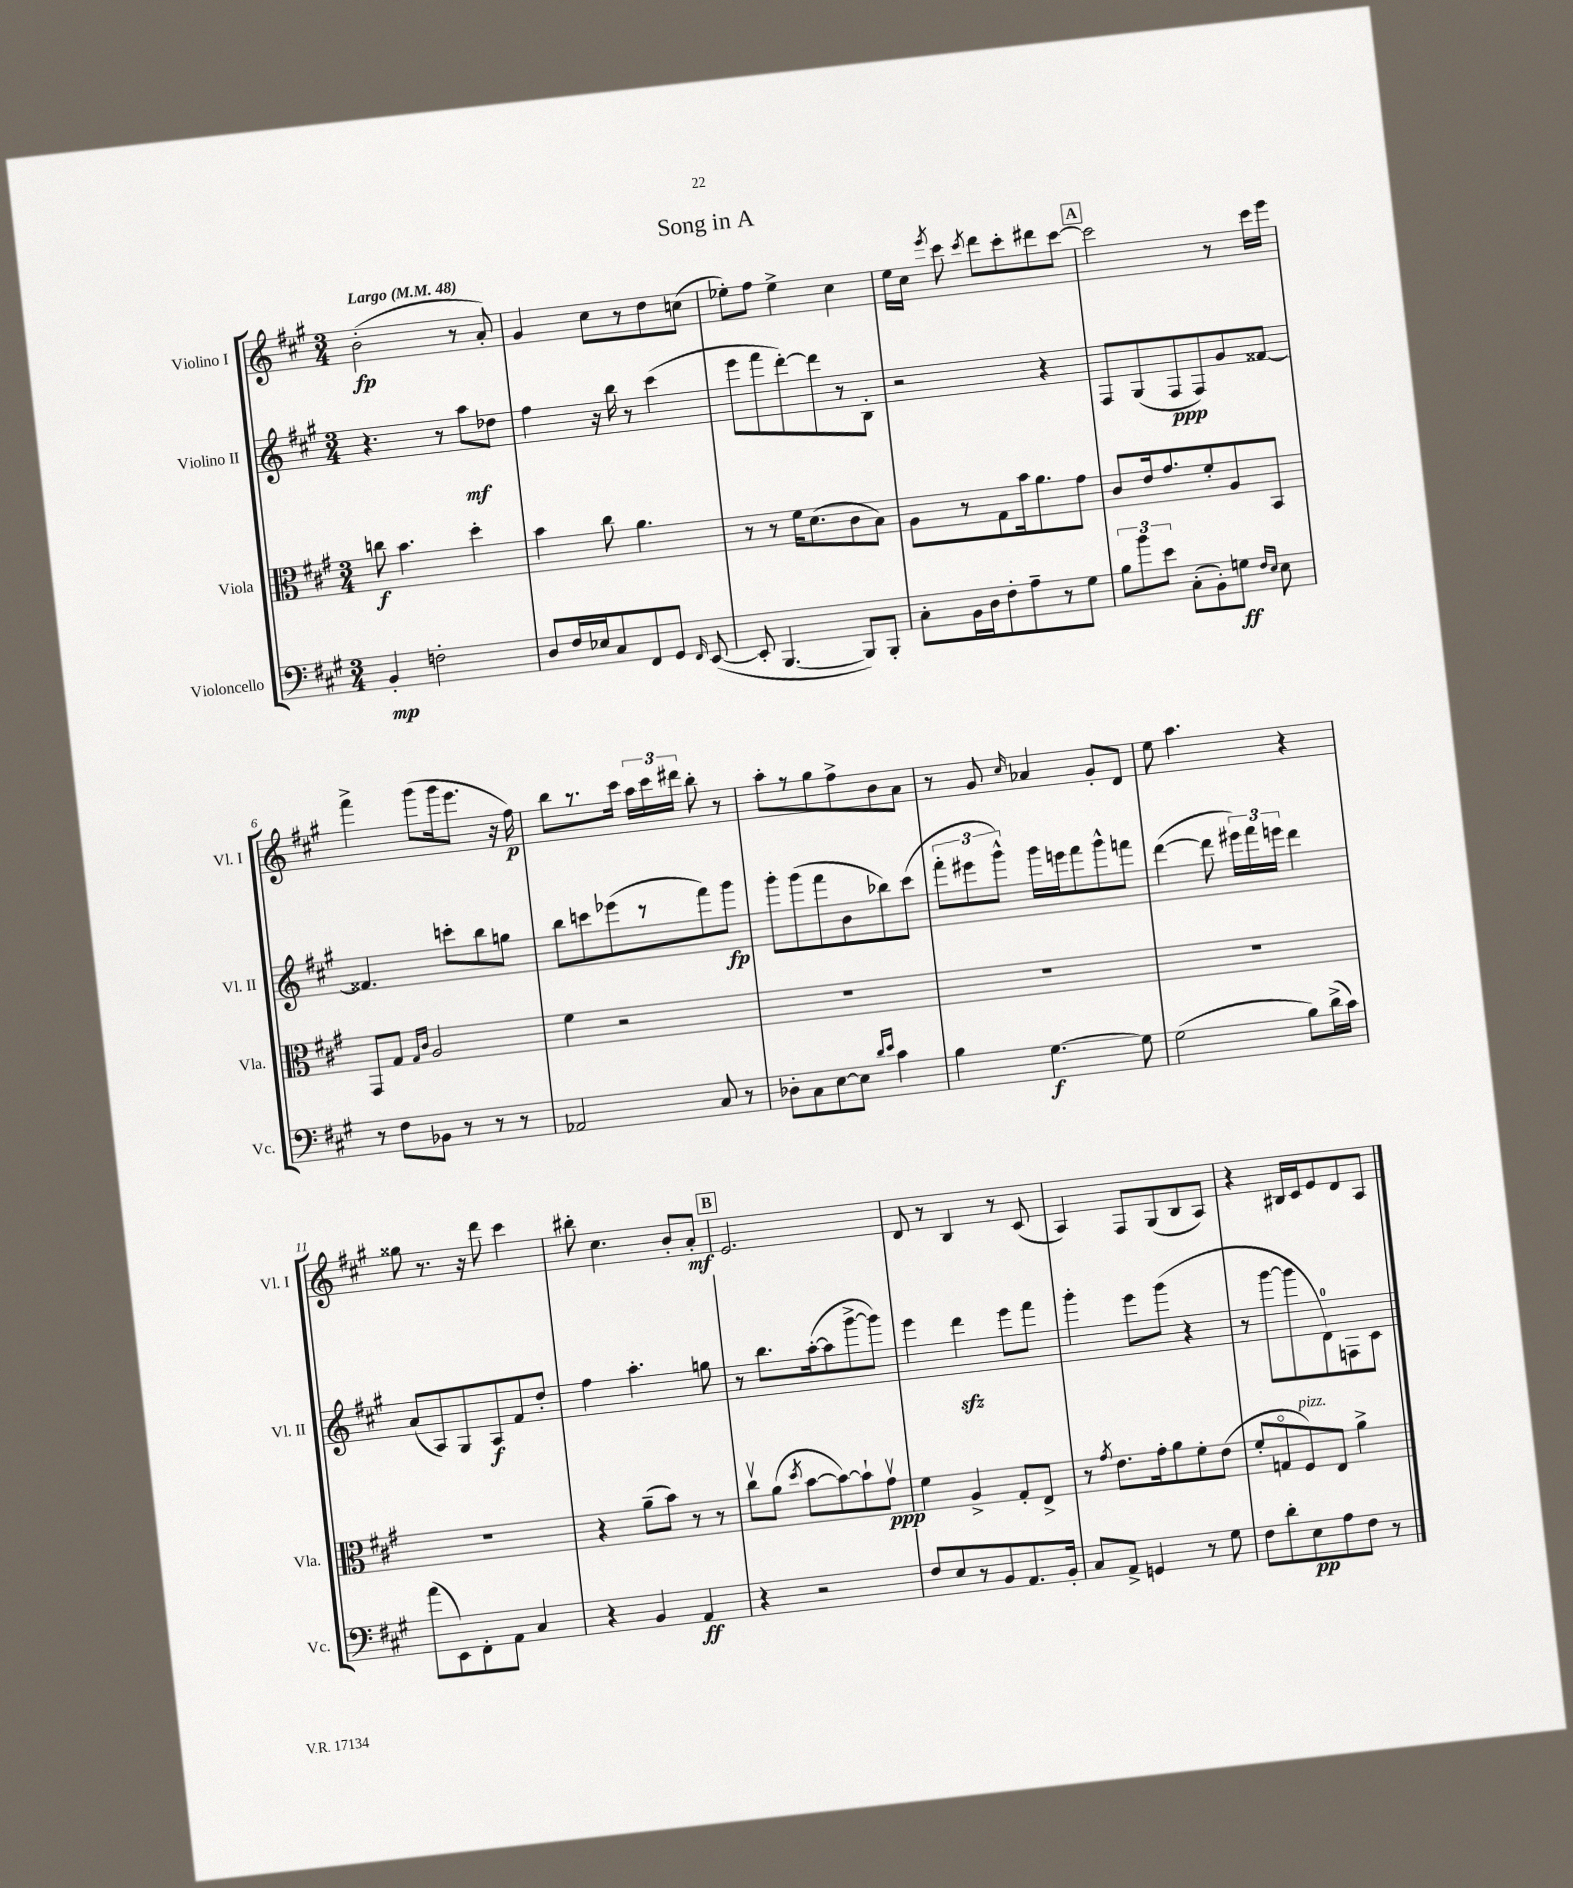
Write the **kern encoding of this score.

**kern	**kern	**kern	**kern
*staff4	*staff3	*staff2	*staff1
*clefF4	*clefC3	*clefG2	*clefG2
*k[f#c#g#]	*k[f#c#g#]	*k[f#c#g#]	*k[f#c#g#]
*M3/4	*M3/4	*M3/4	*M3/4
*MM48	*MM48	*MM48	*MM48
4BB'/	8cc\	4.r	(2b'\
.	4.b\	.	.
2F'\	.	.	.
.	.	8r	.
.	4dd'\	8aa\L	8r
.	.	8dd-\J	8a'/)
=	=	=	=
8D/L	4b\	4ff#\	4g#/
16F#/L	.	.	.
16E-/J	.	.	.
8C#/	8cc#\	16r	8cc#\L
.	.	16bb\	.
8FF#/	4.a\	8r	8r
8GG#/J	.	(4ccc#\	8dd\
16qqFF#/	.	.	.
([8EE/	.	.	(8cc\J
=	=	=	=
8EE'/]	8r	8eee\L	8ee-'\L)
[4.BBB/	8r	8fff#\	8ff#\J
.	16f#\LK	[8ddd'\)	4ee-^\
.	(8.d\	.	.
.	.	8ddd\]	.
8BBB/]L)	8c#\	8r	4cc#\
8BBB'/J	8B\J)	8B'\J	.
=	=	=	=
8C#'\L	8A\L	2r	16ee\LL
.	.	.	16cc#\JJ
.	.	.	8qeee/
16BB\L	8r	.	8ccc#\
16D\J	.	.	.
.	.	.	8qccc#/
8F#'\	8G#\	.	8ddd\L
8A~\	16b\k	.	8ccc#'\
.	8.a\	.	.
8r	.	4r	8ddd#\
8G#\J	8g#\J	.	[8ccc#\J
=	=	=	=
12B\L	8c#/L	8F#/L	2ccc#\]
12b\	.	.	.
.	16e/k	(8G#/	.
12e\J	.	.	.
.	8.g#/	.	.
(8C#'\L	.	8F#/	.
8BB'\)	8f#'/	8F#/)	.
8G\J	8A/	8g#/	8r
16qqF#/LL	.	.	.
16qqE/JJ	.	.	.
8E\	8BB/J	[8f##/J	16ccc#\LL
.	.	.	16eee\JJ
=	=	=	=
8r	8GG#/L	4.f##/]	4fff#^\
8F#\L	8G#/J	.	.
.	16qqG#/LL	.	.
.	16qqc#/JJ	.	.
8BB-\J	2A/	.	(8ggg#\L
8r	.	8ccc'\L	16ggg#\k
.	.	.	8.eee\J
8r	.	8bb\	.
8r	.	8gg\J	16r
.	.	.	16ff#\)
=	=	=	=
2AA-/	4f#\	8bb\L	8bb\L
.	.	8ccc\	8.r
.	2r	(8eee-\	.
.	.	.	16ccc#\Jk
.	.	8r	24aa\LL
.	.	.	24ccc#\
.	.	.	24ddd#\JJ
8C#/	.	8fff#\)	8bb'\
8r	.	8ggg#\J	8r
=	=	=	=
8D-'\L	2.r	8ggg#'\L	8aa'\L
8C#\	.	(8ggg#\	8r
[8E\	.	8fff#\	8gg#\
8E\]J	.	8b\	8ff#^\
16qqd/LL	.	.	.
16qqe/JJ	.	.	.
4c#\	.	8bb-\)	8b\
.	.	(8ccc#\J	8a\J
=	=	=	=
4B\	2.r	12fff#'\L	8r
.	.	12eee#\	.
.	.	.	8g#/
.	.	12ggg#^^\J)	.
.	.	.	16qqcc#/
[4.G#\	.	16ggg#\LL	4a-/
.	.	16eee\J	.
.	.	8fff#\	.
.	.	8ggg#^^\	8g#'/L
8G#\]	.	8fff\J	8d/J
=	=	=	=
(2G#\	2.r	([4ddd\	8ee\
.	.	.	4.aa\
.	.	8ddd\]	.
.	.	24eee#\LL)	.
.	.	24fff#\	.
.	.	24eee\JJ	.
8B\L)	.	4ddd\	4r
(16d^\L	.	.	.
16c#\JJ)	.	.	.
=	=	=	=
(8a\L	2.r	(8a/L	8gg##\
8EE\)	.	8A/)	8.r
8FF#'\	.	8G#/	.
.	.	.	16r
8AA\J	.	8A/	8ddd\
4C#/	.	8f#/	4ccc#\
.	.	8dd'/J	.
=	=	=	=
4r	4r	4ff#\	8bb#'\
.	.	.	4.cc#\
4BB/	(8a~\L	4.aa'\	.
.	8b\J)	.	.
4AA/	8r	.	8b'/L
.	8r	8gg\	8a'/J
=	=	=	=
4r	8cc#v\L	8r	2.e/
.	(8a\J	8.bb\L	.
.	8qdd/	.	.
2r	[8b\L	.	.
.	.	([16aa'\k	.
.	8b\_)	8aa\]	.
.	8b`\]	[8ggg#^\	.
.	8g#v\J	8ggg#\]J)	.
=	=	=	=
8F#/L	4f#\	4eee\	8d/
8E/	.	.	8r
8r	4A^/	4ddd\	4B/
8BB/	.	.	.
8.AA/	8G#'/L	8eee\L	8r
.	8E^/J	8fff#\J	(8c#/
16BB'/Jk	.	.	.
=	=	=	=
8C#/L	8r	4ggg#'\	4A/)
.	8qg#/	.	.
8AA^/J	8.e\L	.	.
4GG/	.	8eee\L	8F#/L
.	16g#'\k	.	.
.	8a\	(8ggg#\J	(8G#/
8r	8f#'\	4r	8B/
8G#\	(8e\J	.	8A/J)
=	=	=	=
8F#\L	8f#'/L	8r	4r
8d'\	8Go/	[8ggg#\L	.
8E\	8F#/)	8ggg#\]	16B#/LL
.	.	.	16c#/J
8A\	8E/J	8d\)	8e/
8F#\J	4a^\	8F\	8d/
8r	.	8c#\J	8A/J
==	==	==	==
*-	*-	*-	*-
